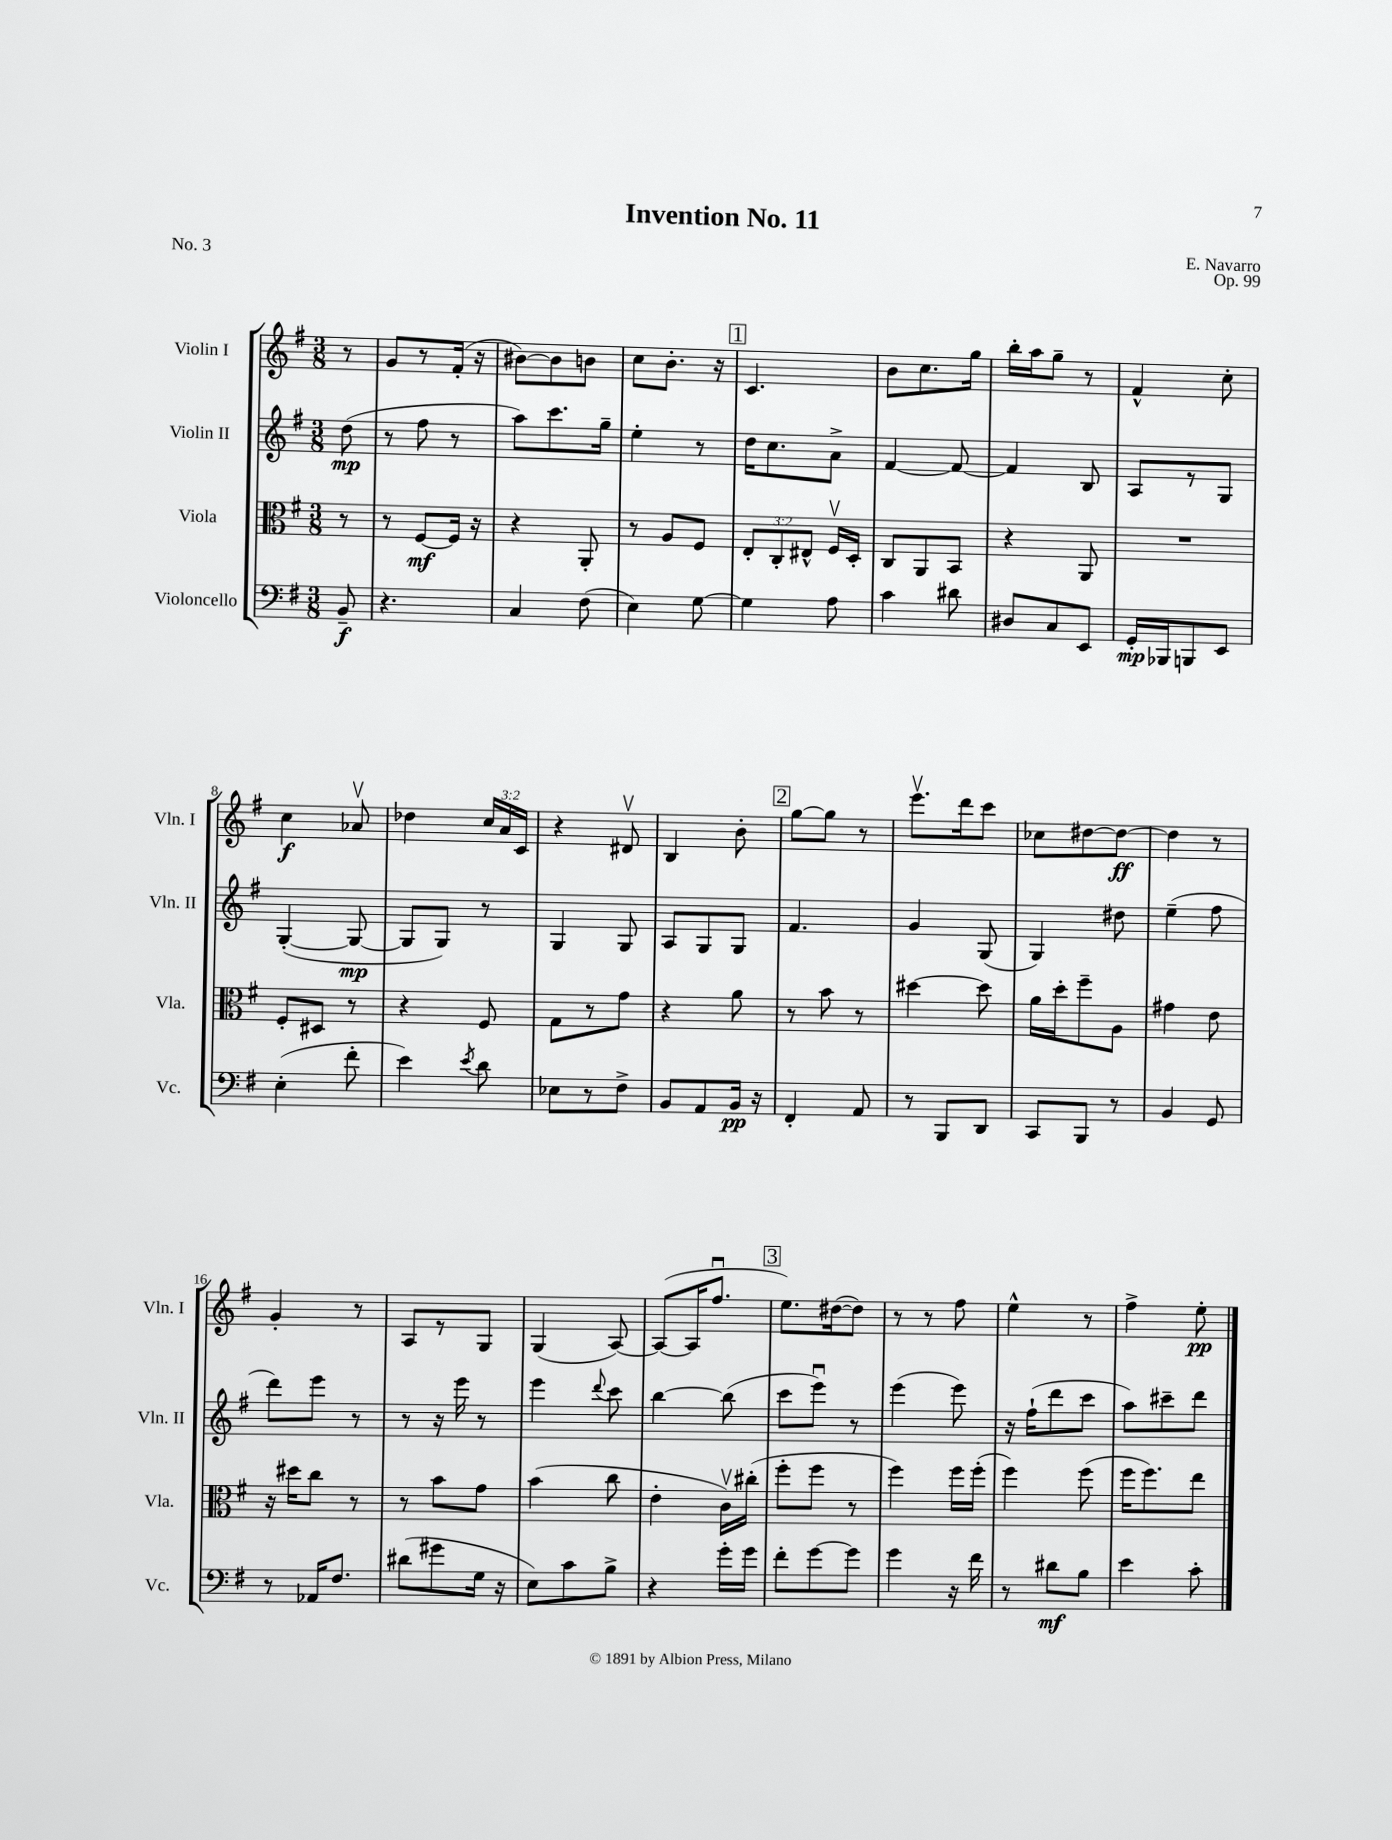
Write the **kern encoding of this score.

**kern	**kern	**kern	**kern
*staff4	*staff3	*staff2	*staff1
*clefF4	*clefC3	*clefG2	*clefG2
*k[f#]	*k[f#]	*k[f#]	*k[f#]
*M3/8	*M3/8	*M3/8	*M3/8
8BB~	8r	(8dd	8r
=	=	=	=
4.r	8r	8r	8g
.	[8F#	8ff#	8r
.	16F#]	8r	(16f#'
.	16r	.	16r
=	=	=	=
4C	4r	8aa)	[8b#)
.	.	8.ccc	8b#]
(8F#	8AA'	.	8b
.	.	16gg~	.
=	=	=	=
4E)	8r	4ee'	8cc
.	8A	.	8.b'
[8G	8F#	8r	.
.	.	.	16r
=	=	=	=
4G]	12E'	16dd	4.c
.	.	8.cc	.
.	12C'	.	.
.	12E#^^	.	.
8A	16F#v	8a^	.
.	16D'	.	.
=	=	=	=
4c	8C	[4f#	8b
.	8AA	.	8.cc
8d#	8BB	8f#_	.
.	.	.	16gg
=	=	=	=
8D#	4r	4f#]	16bb'
.	.	.	16aa
8C	.	.	8gg~
8EE	8AA	8B	8r
=	=	=	=
16GG'	4.r	8A	4f#^^
16BBB-	.	.	.
8BBB	.	8r	.
8EE	.	8G	8cc'
=	=	=	=
(4E'	8F#'	([4G'	4cc
.	8D#	.	.
8f#'	8r	8G_	8a-v
=	=	=	=
4e)	4r	8G]	4dd-
.	.	8G)	.
8qe	.	.	.
8d	8F#	8r	24cc
.	.	.	24a
.	.	.	24c
=	=	=	=
8E-	8G	4G	4r
8r	8r	.	.
8F#^	8g	8G	8d#v
=	=	=	=
8BB	4r	8A	4B
8AA	.	8G	.
16BB	8a	8G	8b'
16r	.	.	.
=	=	=	=
4FF#'	8r	4.f#	[8gg
.	8b	.	8gg]
8AA	8r	.	8r
=	=	=	=
8r	[4dd#	4g	8.eeev
8BBB	.	.	.
.	.	.	16ddd
8DD	8dd#]	(8G	8ccc
=	=	=	=
8CC	16a	4G)	8cc-
.	16dd'	.	.
8BBB	8ff#~	.	[8dd#
8r	8A	8dd#	8dd#_
=	=	=	=
4BB	4g#	(4ee~	4dd#]
8GG	8e	8ff#	8r
=	=	=	=
8r	16r	8ddd)	4g'
.	16dd#	.	.
16AA-	8cc	8eee	.
8.F#	.	.	.
.	8r	8r	8r
=	=	=	=
(8d#	8r	8r	8A
8g#	8b	16r	8r
.	.	16eee	.
16G	8g	8r	8G
16r	.	.	.
=	=	=	=
8E)	(4b	4eee	(4G
8c	.	.	.
.	.	8qqddd	.
8B^	8cc	8ccc	[8A)
=	=	=	=
4r	4e'	[4bb	(8A_
.	.	.	16A]
.	.	.	8.ff#u
16g'	16cv)	(8bb]	.
16g	(16cc#'	.	.
=	=	=	=
8f#'	8ff#'	8ccc	8.ee)
[8g	8ff#	8eeeu)	.
.	.	.	([16dd#
8g]	8r	8r	8dd#])
=	=	=	=
4g	4ff#)	(4eee	8r
.	.	.	8r
16r	16ff#	8eee)	8ff#
16f#	(16ff#'	.	.
=	=	=	=
8r	4ff#)	16r	4ee^^
.	.	(16ff#`	.
8d#	.	8ddd	.
8B	(8ff#	8ccc	8r
=	=	=	=
4e	16ff#	8aa)	4ff#^
.	8.ff#)	.	.
.	.	8ccc#~	.
8c'	8ee	8ddd	8ee'
==	==	==	==
*-	*-	*-	*-
